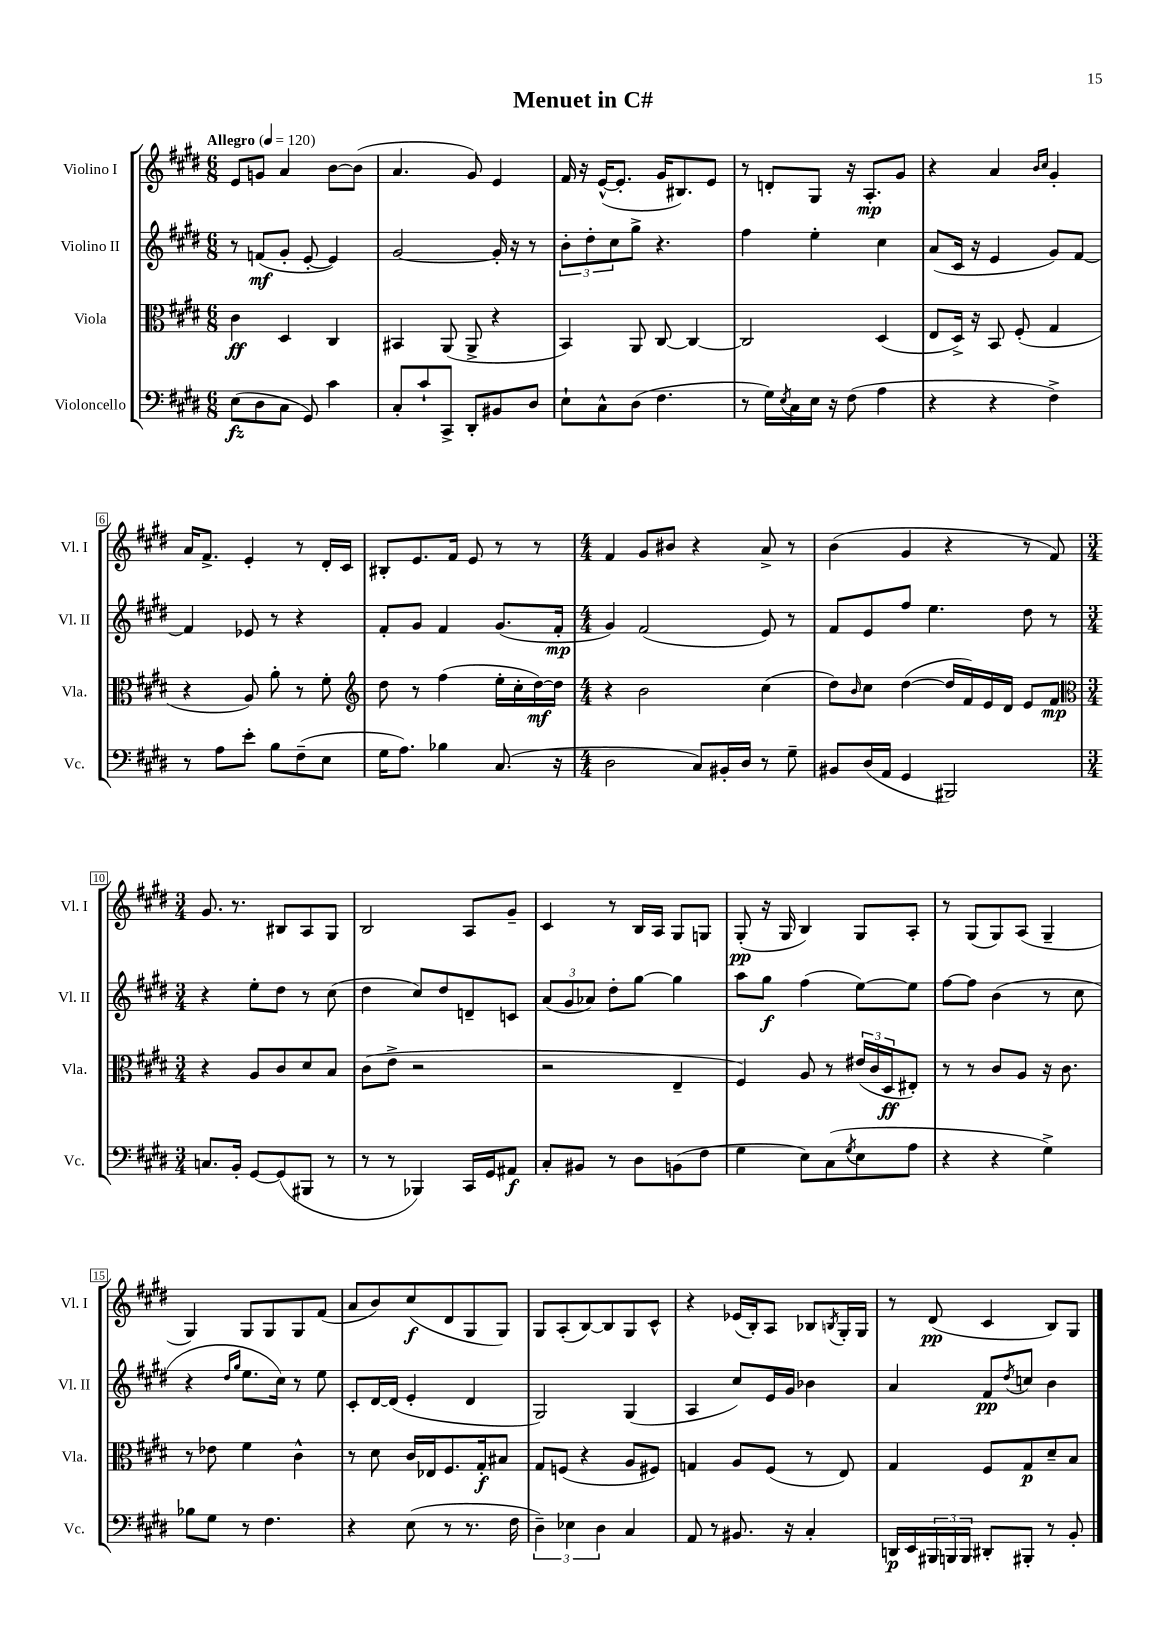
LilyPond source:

\header { title = "Menuet in C#" }
<<
\new StaffGroup <<
\new Staff = "s0" \with { instrumentName = "Violino I" shortInstrumentName = "Vl. I" } {
    \clef treble \key e \major \numericTimeSignature \time 6/8 \tempo "Allegro" 4 = 120
    e'8 g'8 a'4 b'8~ b'8( |
    a'4. gis'8) e'4 |
    fis'16 r16 e'16~-^( e'8.-. gis'16 bis8.) e'8 |
    r8 d'8-. gis8 r16 a8.-.\mp gis'8 |
    r4 a'4 \grace { b'16 cis''16 } gis'4-. |
    a'16 fis'8.-> e'4-. r8 dis'16-. cis'16 |
    bis8-. e'8. fis'16 e'8 r8 r8 |
    \numericTimeSignature \time 4/4 fis'4 gis'8 bis'8 r4 a'8-> r8 |
    b'4( gis'4 r4 r8 fis'8) |
    \numericTimeSignature \time 3/4 gis'8. r8. bis8 a8 gis8 |
    b2 a8 gis'8-- |
    cis'4 r8 b16 a16 gis8 g8 |
    gis8-.\pp( r16 gis16 b4) gis8 a8-. |
    r8 gis8( gis8) a8( gis4-- |
    gis4) gis8 gis8 gis8 fis'8( |
    a'8 b'8) cis''8\f( dis'8 gis8 gis8) |
    gis8 a8-.( b8~) b8 gis8 cis'8-^ |
    r4 ees'16( b16-.) a8 bes8 \acciaccatura { b8 } gis16-. gis16 |
    r8 dis'8\pp( cis'4 b8) gis8 \bar "|." |
}
\new Staff = "s1" \with { instrumentName = "Violino II" shortInstrumentName = "Vl. II" } {
    \clef treble \key e \major \numericTimeSignature \time 6/8
    r8 f'8\mf( gis'8-. e'8~-. e'4) |
    gis'2~ gis'16-. r16 r8 |
    \tuplet 3/2 { b'8-. dis''8-. cis''8 } gis''8-> r4. |
    fis''4 e''4-. cis''4 |
    a'8( cis'16 r16 e'4 gis'8) fis'8~ |
    fis'4 ees'8 r8 r4 |
    fis'8-. gis'8 fis'4 gis'8.( fis'16-.\mp |
    \numericTimeSignature \time 4/4 gis'4) fis'2( e'8) r8 |
    fis'8 e'8 fis''8 e''4. dis''8 r8 |
    \numericTimeSignature \time 3/4 r4 e''8-. dis''8 r8 cis''8( |
    dis''4 cis''8) dis''8 d'8-- c'8 |
    \tuplet 3/2 { a'8( gis'8 aes'8) } dis''8-. gis''8~ gis''4 |
    a''8 gis''8\f fis''4( e''8~) e''8 |
    fis''8~ fis''8 b'4( r8 cis''8 |
    r4 \grace { dis''16 gis''16 } e''8. cis''16) r8 e''8 |
    cis'8-. dis'16~ dis'16( e'4-. dis'4 |
    gis2) gis4( |
    a4 cis''8) e'16 gis'16 bes'4 |
    a'4 fis'8\pp \acciaccatura { dis''8 } c''8 b'4 \bar "|." |
}
\new Staff = "s2" \with { instrumentName = "Viola" shortInstrumentName = "Vla." } {
    \clef alto \key e \major \numericTimeSignature \time 6/8
    cis'4\ff dis4 cis4 |
    bis,4 a,8( a,8-> r4 |
    b,4) a,8 cis8~ cis4~ |
    cis2 dis4( |
    e8 dis16->) r16 b,8 fis8-.( gis4 |
    r4 a8) a'8-. r8 fis'8-. |
    \clef treble dis''8 r8 fis''4( e''16-. cis''16-. dis''16~\mf) dis''16 |
    \numericTimeSignature \time 4/4 r4 b'2 cis''4( |
    dis''8) \grace { b'16 } cis''8 dis''4~( dis''16 fis'16) e'16 dis'16 e'8 fis'8\mp |
    \numericTimeSignature \time 3/4 \clef alto r4 a8 cis'8 dis'8 b8 |
    cis'8( e'8-> r2 |
    r2 e4-- |
    fis4) a8 r8 \tuplet 3/2 { eis'16( cis'16 dis16\ff } eis8-.) |
    r8 r8 cis'8 a8 r16 cis'8. |
    r8 ees'8 fis'4 cis'4-^ |
    r8 dis'8 cis'16 ees16 fis8. gis16-.\f bis8 |
    gis8 f8( r4 a8 fis8) |
    g4 a8 fis8( r8 e8) |
    gis4 fis8 gis8\p dis'8-- b8 \bar "|." |
}
\new Staff = "s3" \with { instrumentName = "Violoncello" shortInstrumentName = "Vc." } {
    \clef bass \key e \major \numericTimeSignature \time 6/8
    e8\fz( dis8 cis8 gis,8) cis'4 |
    cis8-. cis'8-! cis,8-> dis,8-. bis,8 dis8 |
    e8-! cis8-^ dis8( fis4. |
    r8 gis16) \acciaccatura { e8 } cis16 e16 r16 fis8( a4 |
    r4 r4 fis4->) |
    r8 a8 e'8-. b8 fis8--( e8 |
    gis16 a8.) bes4 cis8.( r16 |
    \numericTimeSignature \time 4/4 dis2 cis8) bis,16-. dis16 r8 gis8-- |
    bis,8 dis16( a,16 gis,4 bis,,2) |
    \numericTimeSignature \time 3/4 c8. b,16-. gis,8~ gis,8( bis,,8 r8 |
    r8 r8 bes,,4) cis,16 gis,16 ais,8\f |
    cis8-. bis,8 r8 dis8 b,8( fis8 |
    gis4 e8) cis8( \acciaccatura { gis8 } e8 a8 |
    r4 r4 gis4->) |
    bes8 gis8 r8 fis4. |
    r4 e8( r8 r8. fis16 |
    \tuplet 3/2 { dis4--) ees4 dis4 } cis4 |
    a,8 r8 bis,8. r16 cis4-. |
    d,16\p e,16 \tuplet 3/2 { bis,,16 b,,16 b,,16 } dis,8-. bis,,8-. r8 b,8-. \bar "|." |
}
>>
>>
\layout { \context { \Score \override BarNumber.stencil = #(make-stencil-boxer 0.1 0.3 ly:text-interface::print) } }
